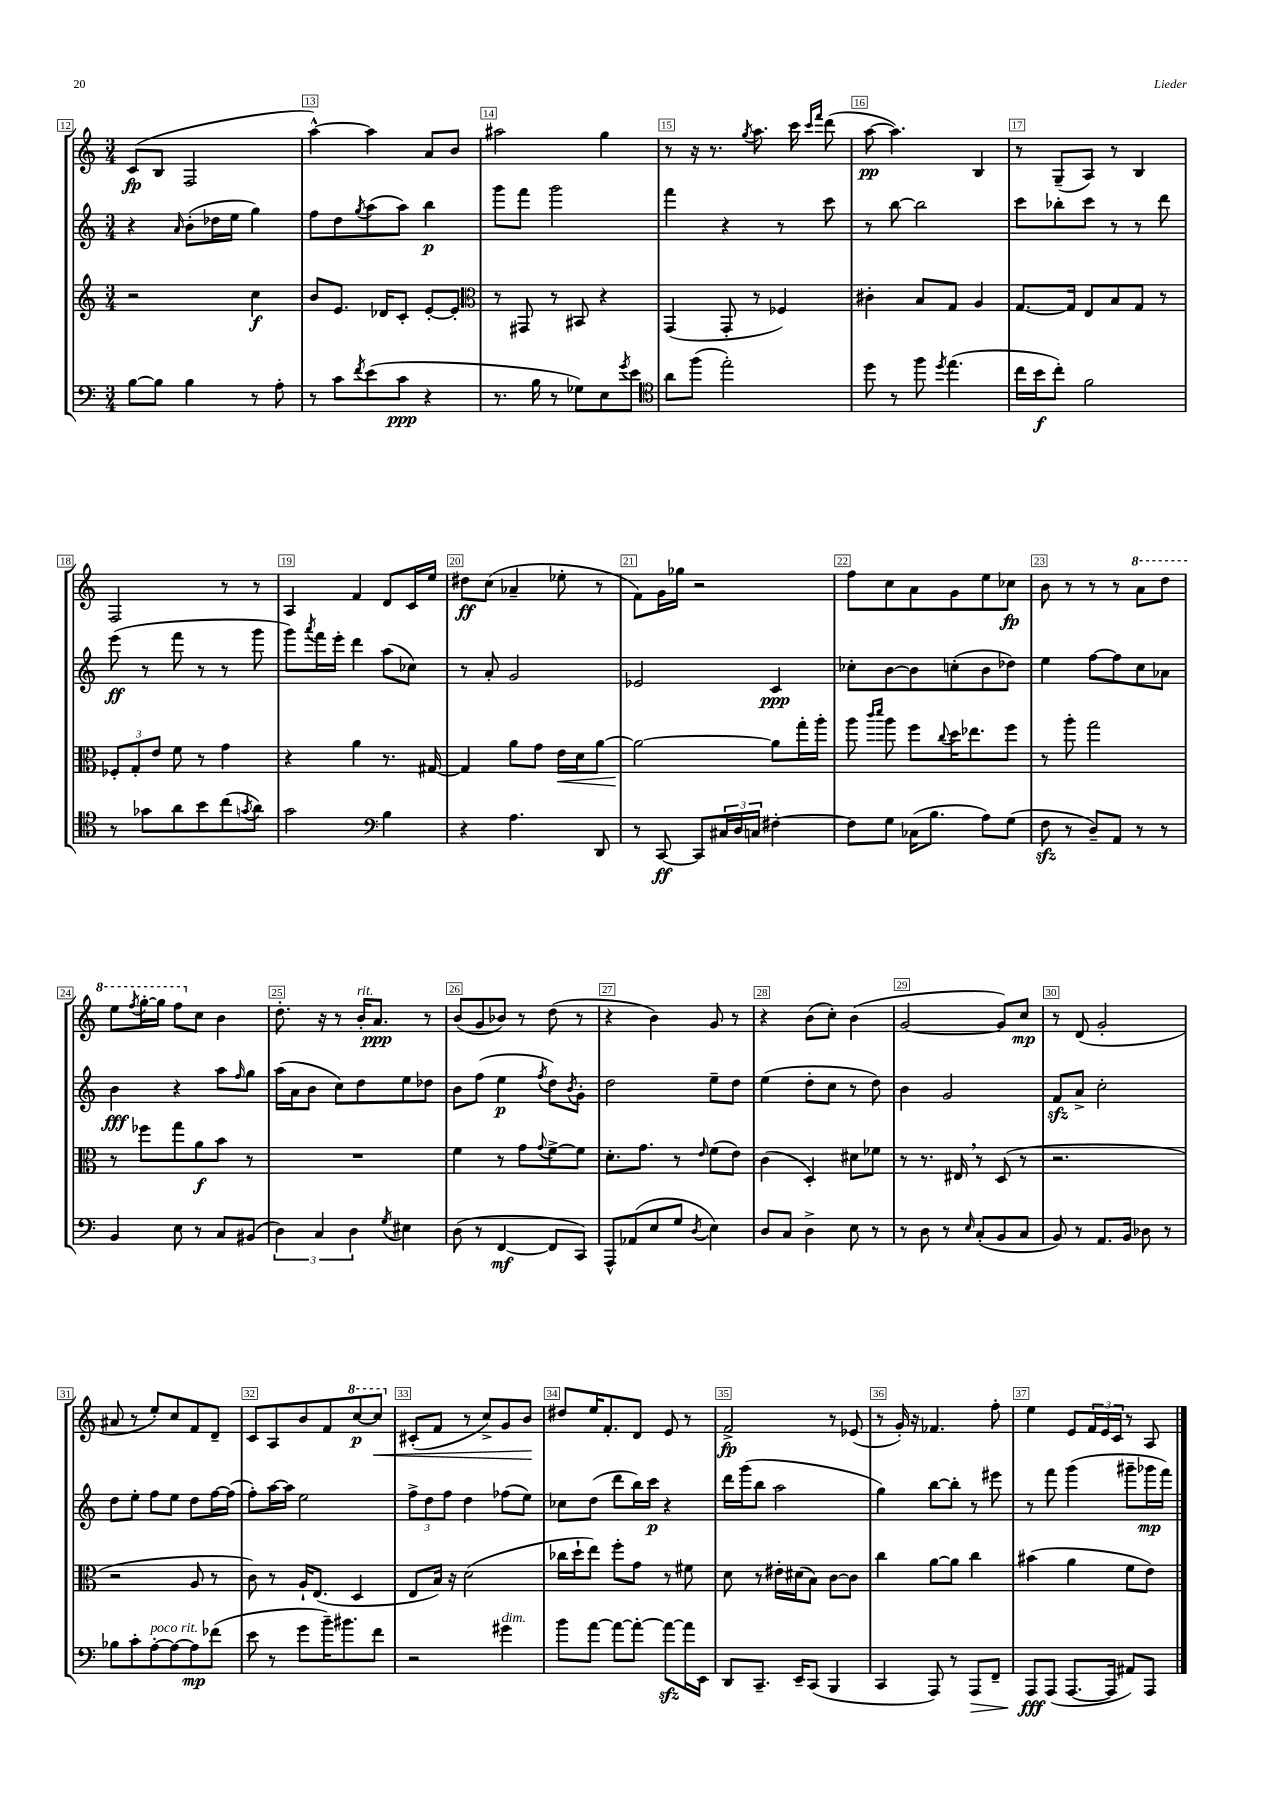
<<
\new StaffGroup <<
\new Staff = "s0" {
    \clef treble \key c \major \numericTimeSignature \time 3/4
    c'8\fp( b8 f2 |
    a''4~-^) a''4 a'8 b'8 |
    ais''2 g''4 |
    r8 r16 r8. \acciaccatura { g''8 } a''8. c'''16 \grace { c'''16 f'''16 } d'''8( |
    a''8~\pp a''4.) b4 |
    r8 g8--( a8) r8 b4 |
    f2 r8 r8 |
    a4 f'4 d'8 c'16 e''16 |
    dis''8\ff c''8( aes'4-- ees''8-. r8 |
    f'8) g'16 ges''16 r2 |
    f''8 c''8 a'8 g'8 e''8 ces''8\fp |
    b'8 r8 r8 r8 \ottava #1 a''8 d'''8 |
    e'''8 \acciaccatura { f'''8 } g'''16~-. g'''16 f'''8 \ottava #0 c''8 b'4 |
    d''8.-. r16 r8 b'16-.^\markup { \italic "rit." } a'8.\ppp r8 |
    b'8( g'8 bes'8) r8 d''8( r8 |
    r4 b'4) g'8 r8 |
    r4 b'8( c''8-.) b'4( |
    g'2~ g'8) c''8\mp |
    r8 d'8( g'2-. |
    ais'8 r8 e''8-.) c''8 f'8 d'8-- |
    c'8 a8 b'8 f'8 \ottava #1 c'''8~\p c'''8\< \ottava #0 |
    cis'8-.( f'8 r8 c''8->) g'8 b'8\! |
    dis''8 e''16 f'8.-. d'8 e'8 r8 |
    f'2->\fp r8 ees'8( |
    r8 g'16-.) r16 fes'4. f''8-. |
    e''4 e'8 \tuplet 3/2 { f'16 e'16 c'16 } r8 a8 \bar "|." |
}
\new Staff = "s1" {
    \clef treble \key c \major \numericTimeSignature \time 3/4
    r4 \grace { a'16 } b'8-.( des''16 e''16 g''4) |
    f''8 d''8 \acciaccatura { g''8 } a''8( a''8) b''4\p |
    g'''8 f'''8 g'''2 |
    f'''4 r4 r8 c'''8 |
    r8 b''8~ b''2 |
    c'''8 bes''8-. c'''8 r8 r8 d'''8 |
    e'''8\ff( r8 f'''8 r8 r8 g'''8 |
    g'''8) \acciaccatura { a'''8 } f'''16 e'''16-. d'''4 a''8( ces''8) |
    r8 a'8-. g'2 |
    ees'2 c'4\ppp |
    ces''8-. b'8~ b'8 c''8-.( b'8 des''8) |
    e''4 f''8~ f''8 c''8 aes'8 |
    b'4\fff r4 a''8 \grace { f''16 } g''8 |
    a''16( a'16 b'8 c''8) d''8 e''8 des''8 |
    b'8 f''8( e''4\p \acciaccatura { f''8 } d''8) \acciaccatura { b'8 } g'8-. |
    d''2 e''8-- d''8 |
    e''4( d''8-. c''8 r8 d''8) |
    b'4 g'2 |
    f'8\sfz a'8-> c''2-. |
    d''8 e''8-. f''8 e''8 d''8 f''16~ f''16( |
    f''8-.) a''16~ a''16 e''2 |
    \tuplet 3/2 { f''8-> d''8 f''8 } d''4 fes''8( e''8) |
    ces''8 d''8( d'''8 b''16) c'''16\p r4 |
    d'''16 g'''16( b''8 a''2 |
    g''4) b''8~ b''8-. r8 eis'''8 |
    r8 f'''8 g'''4( gis'''8-- ges'''16\mp f'''16) \bar "|." |
}
\new Staff = "s2" {
    \clef treble \key c \major \numericTimeSignature \time 3/4
    r2 c''4\f |
    b'8 e'8. des'16 c'8-. e'8~-. e'8-. |
    \clef alto r8 gis,8 r8 bis,8 r4 |
    g,4( g,8-. r8 fes4) |
    cis'4-. b8 g8 a4 |
    g8.~ g16 e8 b8 g8 r8 |
    \tuplet 3/2 { fes8-. g8-. e'8 } f'8 r8 g'4 |
    r4 a'4 r8. gis16~ |
    gis4 a'8 g'8 e'16\< d'16 a'8~ |
    a'2~\! a'8 g''16-. a''16-. |
    a''8 \grace { c'''16 d'''16 } a''8 f''8 \appoggiatura { c''8 } d''16 ees''8. f''8 |
    r8 a''8-. g''2 |
    r8 fes''8 g''8 a'8\f b'8 r8 |
    R2. |
    f'4 r8 g'8 \appoggiatura { g'8 } f'8~-> f'8 |
    d'8.-. g'8. r8 \grace { e'16 } f'8( e'8) |
    c'4( d4-.) dis'8 fes'8 |
    r8 r8. eis16 \breathe r8 d8( r8 |
    r2. |
    r2 a8 r8 |
    c'8) r8 a16-! e8.( d4 |
    e8 b16) r16 d'2( |
    ces''16 d''16-! e''8) f''8-. g'8 r8 fis'8 |
    d'8 r8 eis'16-. dis'16( b8) c'8~ c'8 |
    c''4 a'8~ a'8 c''4 |
    bis'4( a'4 f'8 e'8) \bar "|." |
}
\new Staff = "s3" {
    \clef bass \key c \major \numericTimeSignature \time 3/4
    b8~ b8 b4 r8 a8-. |
    r8 c'8 \acciaccatura { f'8 } e'8( c'8\ppp r4 |
    r8. b16 r8 ges8) e8 \acciaccatura { g'8 } e'8 |
    \clef tenor a'8 f''8( e''2-.) |
    d''8 r8 f''8 \acciaccatura { d''8 } e''4.( |
    c''16 b'16\f c''8-.) f'2 |
    r8 ges'8 a'8 b'8 c''8( \acciaccatura { g'8 } a'8) |
    g'2 \clef bass b4 |
    r4 a4. d,8 |
    r8 c,8~\ff c,8 \tuplet 3/2 { cis16 d16 c16 } fis4~-. |
    fis8 g8 ces16( b8. a8) g8( |
    f8\sfz r8 d8--) a,8 r8 r8 |
    b,4 e8 r8 c8 bis,8( |
    \tuplet 3/2 { d4) c4 d4 } \acciaccatura { g8 } eis4 |
    d8( r8 f,4~\mf f,8 c,8) |
    a,,8-^ aes,8( e8 g8 \acciaccatura { d8 } e4) |
    d8 c8 d4-> e8 r8 |
    r8 d8 r8 \grace { e16 } c8-.( b,8 c8 |
    b,8) r8 a,8. b,16 des8 r8 |
    bes8 c'8-. a8~-.^\markup { \italic "poco rit." } a8~ a8\mp fes'8( |
    e'8 r8 g'8 b'16--) bis'8. f'8 |
    r2 gis'4^\markup { \italic "dim." } |
    b'8 a'8~ a'8~ a'8~-. a'8~\sfz a'16 e,16 |
    d,8 c,8.-- e,16-- c,8( b,,4 |
    c,4 a,,8) r8 a,,8\> f,8-- |
    a,,8\fff\! a,,8( a,,8.~ a,,16 ais,8) a,,8 \bar "|." |
}
>>
>>
\layout { \context { \Score currentBarNumber = #12 \override BarNumber.break-visibility = ##(#f #t #t) barNumberVisibility = #all-bar-numbers-visible \override BarNumber.stencil = #(make-stencil-boxer 0.1 0.3 ly:text-interface::print) } }
